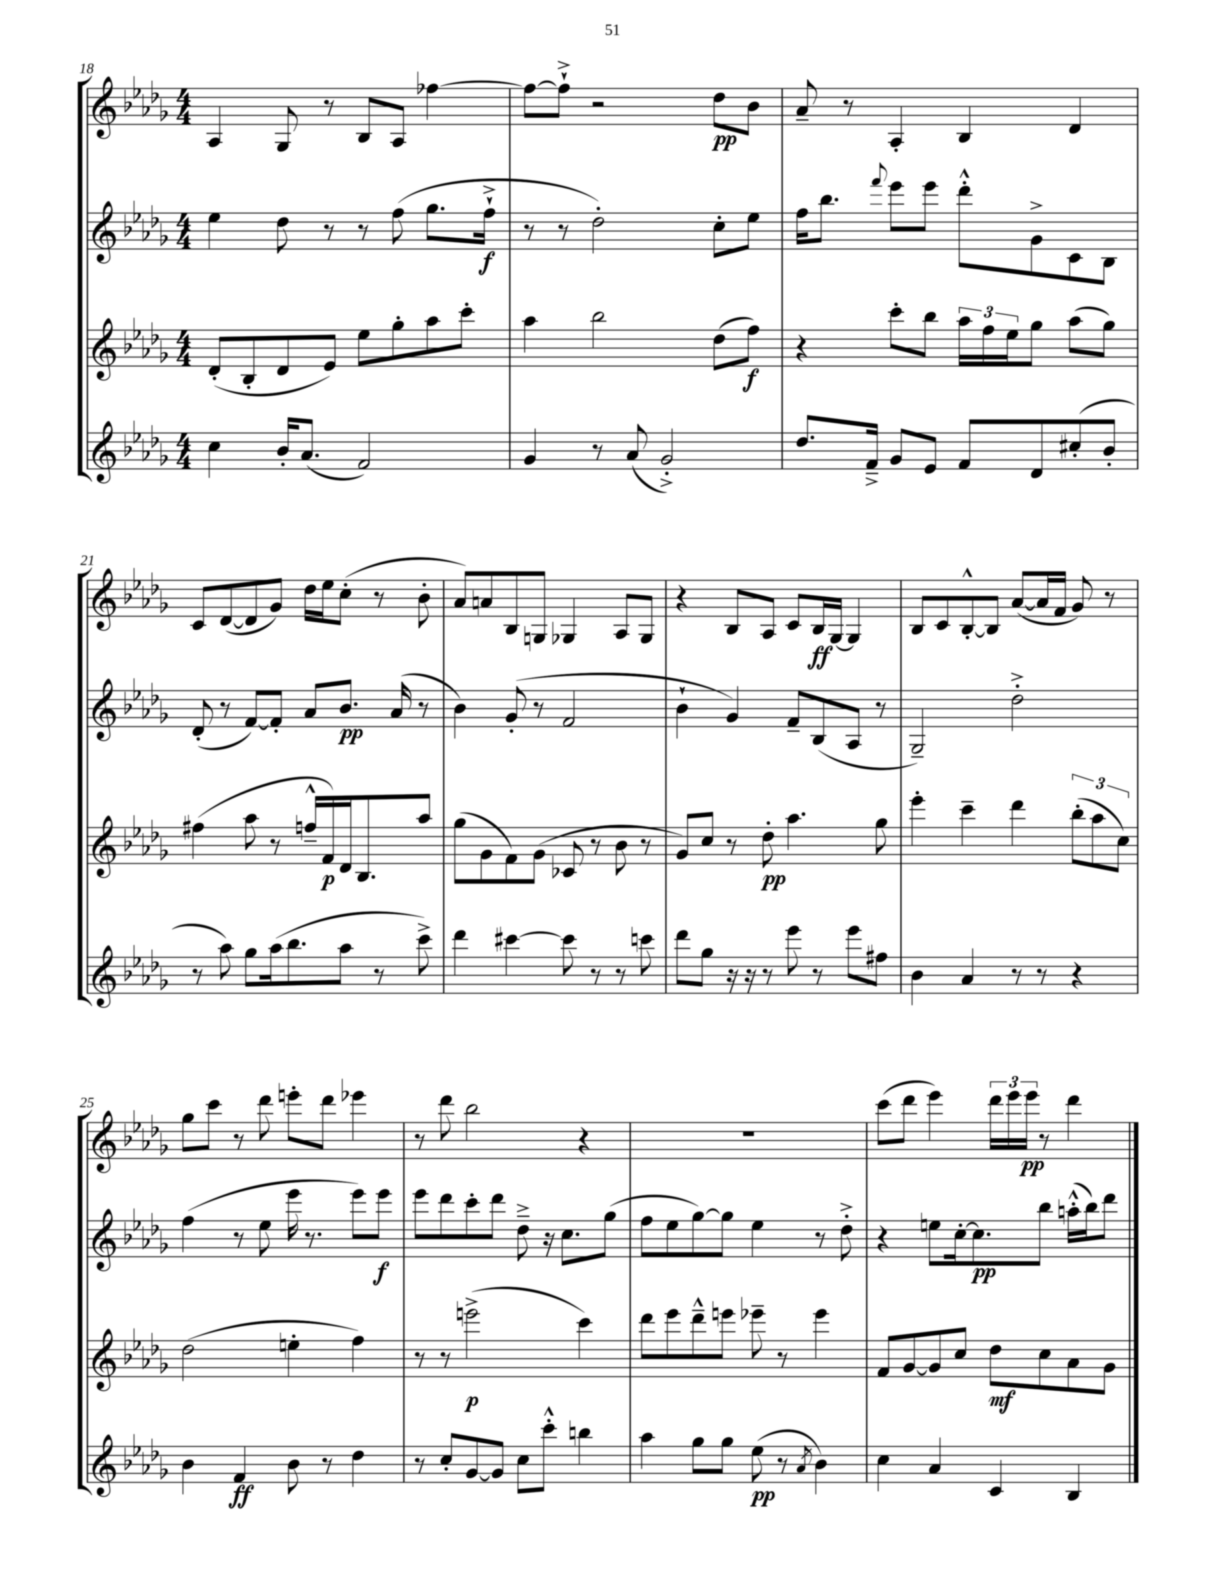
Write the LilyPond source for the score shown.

<<
\new StaffGroup <<
\new Staff = "s0" {
    \clef treble \key des \major \numericTimeSignature \time 4/4
    aes4 ges8 r8 bes8 aes8 fes''4~ |
    fes''8~ fes''8-!-> r2 des''8\pp bes'8 |
    aes'8-- r8 aes4-. bes4 des'4 |
    c'8 des'8~( des'8 ges'8) des''16 ees''16 c''8-.( r8 bes'8-. |
    aes'8) a'8 bes8 g8 ges4 aes8 ges8 |
    r4 bes8 aes8 c'8 bes16\ff ges16~ ges4 |
    bes8 c'8 bes8~-.-^ bes8 aes'8~( aes'16 f'16 ges'8) r8 |
    ges''8 c'''8 r8 des'''8 e'''8-. des'''8 ees'''4 |
    r8 des'''8 bes''2 r4 |
    R1 |
    c'''8( des'''8 ees'''4) \tuplet 3/2 { des'''16 ees'''16 ees'''16\pp } r8 des'''4 \bar "|." |
}
\new Staff = "s1" {
    \clef treble \key des \major \numericTimeSignature \time 4/4
    ees''4 des''8 r8 r8 f''8( ges''8. f''16-!->\f |
    r8 r8 des''2-.) c''8-. ees''8 |
    f''16 bes''8. \appoggiatura { f'''8 } ees'''8 ees'''8 des'''8-.-^ ges'8-> c'8 bes8 |
    des'8-.( r8 f'8~) f'8-. aes'8 bes'8.\pp aes'16( r8 |
    bes'4) ges'8-.( r8 f'2 |
    bes'4-! ges'4) f'8-- bes8( aes8 r8 |
    ges2--) des''2-.-> |
    f''4( r8 ees''8 ees'''16 r8. ees'''8) ees'''8\f |
    ees'''8 des'''8 c'''8-. des'''8 des''8---> r16 c''8. ges''8( |
    f''8 ees''8 ges''8~) ges''8 ees''4 r8 des''8-.-> |
    r4 e''8 c''16~-. c''8.\pp bes''8 a''16-.-^( bes''16) des'''8 \bar "|." |
}
\new Staff = "s2" {
    \clef treble \key des \major \numericTimeSignature \time 4/4
    des'8-.( bes8-. des'8 ees'8) ees''8 ges''8-. aes''8 c'''8-. |
    aes''4 bes''2 des''8( f''8\f) |
    r4 c'''8-. bes''8 \tuplet 3/2 { aes''16 f''16 ees''16 } ges''8 aes''8( ges''8) |
    fis''4( aes''8 r8 f''16---^ f'16\p) des'16 bes8. aes''8 |
    ges''8( ges'8 f'8) ges'8( ces'8 r8 bes'8 r8 |
    ges'8) c''8 r8 des''8-.\pp aes''4. ges''8 |
    ees'''4-. c'''4-- des'''4 \tuplet 3/2 { bes''8-.( aes''8 c''8) } |
    des''2( e''4-. f''4) |
    r8 r8 e'''2->\p( c'''4) |
    des'''8 ees'''8 des'''8---^ e'''8 ees'''8-- r8 ees'''4 |
    f'8 ges'8~ ges'8 c''8 des''8\mf c''8 aes'8 ges'8 \bar "|." |
}
\new Staff = "s3" {
    \clef treble \key des \major \numericTimeSignature \time 4/4
    c''4 bes'16-. aes'8.( f'2) |
    ges'4 r8 aes'8( ges'2-.->) |
    des''8. f'16---> ges'8 ees'8 f'8 des'8 cis''8-.( bes'8-. |
    r8 aes''8) ges''8 aes''16( bes''8. aes''8 r8 c'''8->) |
    des'''4 cis'''4~ cis'''8 r8 r8 c'''8 |
    des'''8 ges''8 r16 r16 r8 ees'''8 r8 ees'''8 fis''8 |
    bes'4 aes'4 r8 r8 r4 |
    bes'4 f'4\ff bes'8 r8 des''4 |
    r8 c''8-. ges'8~ ges'8 c''8 c'''8-.-^ b''4 |
    aes''4 ges''8 ges''8 ees''8\pp( r8 \acciaccatura { aes'8 } bes'4) |
    c''4 aes'4 c'4 bes4 \bar "|." |
}
>>
>>
\layout { \context { \Score currentBarNumber = #18 } }
